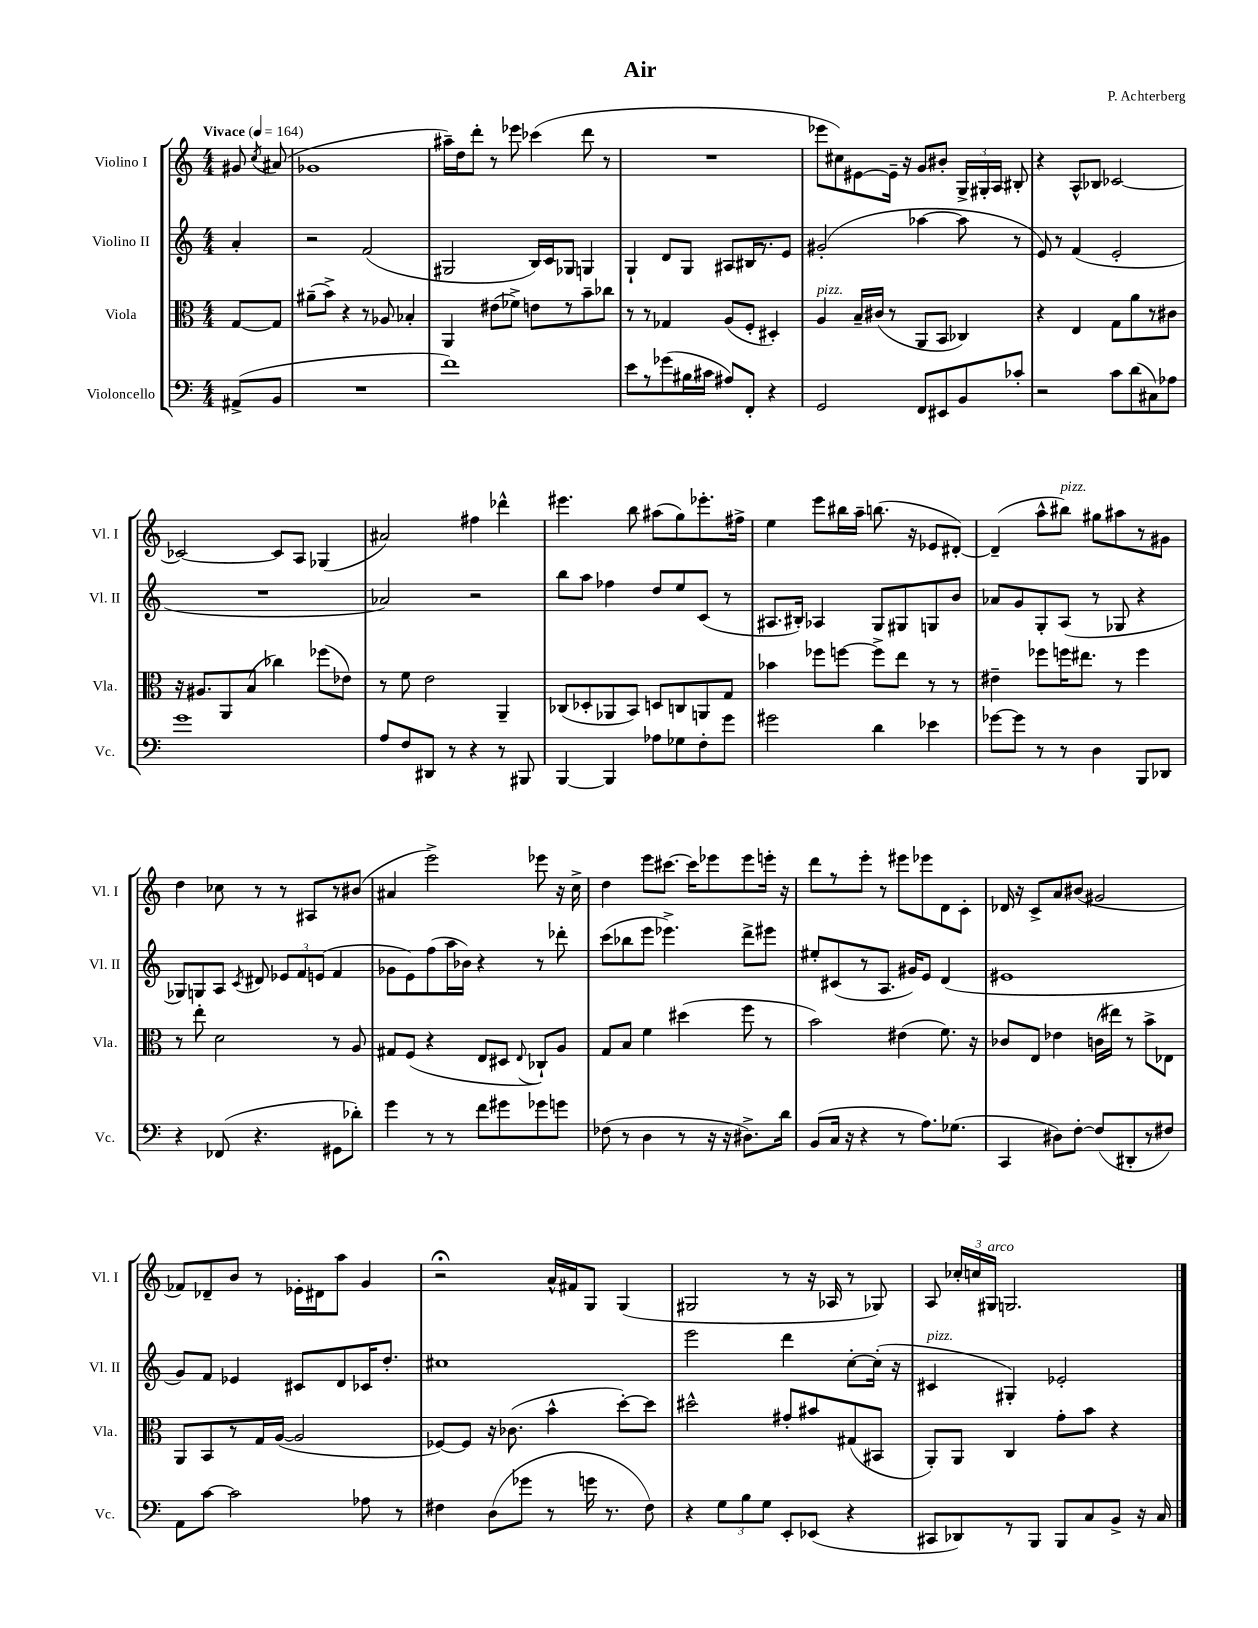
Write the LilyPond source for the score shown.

\header { title = "Air" composer = "P. Achterberg" }
<<
\new StaffGroup <<
\new Staff = "s0" \with { instrumentName = "Violino I" shortInstrumentName = "Vl. I" } {
    \clef treble \key c \major \numericTimeSignature \time 4/4 \partial 4 \tempo "Vivace" 4 = 164
    \autoBeamOff gis'8 \acciaccatura { c''8 } ais'8( |
    ges'1 |
    ais''16[--) d''16 d'''8]-. r8 ees'''8 ces'''4( d'''8 r8 |
    R1 |
    ees'''8[ cis''8) eis'8~ eis'16]-- r16 g'8[ bis'8]-. \tuplet 3/2 { g16[-> gis16-. a16] } bis8-. |
    r4 a8[-^ bes8] ces'2~ |
    ces'2~ ces'8[ a8] ges4( |
    ais'2) fis''4 des'''4-^ |
    eis'''4. b''8 ais''8[( g''8) ees'''8.-. fis''16]-> |
    e''4 e'''8[ bis''16 a''16]-- b''8.( r16 ees'8[ dis'8]~-.) |
    dis'4--( a''8[-^ bis''8]^\markup { \italic "pizz." }) gis''8[ ais''8 r8 gis'8] |
    d''4 ces''8 r8 r8 ais8[ r8 bis'8]( |
    ais'4 e'''2->) ees'''8 r16 c''16-> |
    d''4 e'''8[ cis'''8.]~ cis'''16[ ees'''8 ees'''8 e'''16]-. r16 |
    d'''8[ r8 e'''8]-. r8 eis'''8[ ees'''8 d'8 c'8]-. |
    des'16 r16 c'8[-> a'8 bis'8]( gis'2 |
    fes'8[) des'8-- b'8] r8 ees'16[-. dis'16 a''8] g'4 |
    r2\fermata a'16[-^ fis'16 g8] g4( |
    gis2 r8 r16 aes16 r8 ges8) |
    a8 \tuplet 3/2 { ces''16[-. c''16 gis16]^\markup { \italic "arco" } } g2. \bar "|." |
}
\new Staff = "s1" \with { instrumentName = "Violino II" shortInstrumentName = "Vl. II" } {
    \clef treble \key c \major \numericTimeSignature \time 4/4 \partial 4
    \autoBeamOff a'4-. |
    r2 f'2( |
    gis2 b16[) c'16 ges8] g4 |
    g4-! d'8[ g8] ais8[ bis16 r8. e'8] |
    gis'2-.( aes''4~ aes''8 r8 |
    e'8) r8 f'4( e'2-. |
    R1 |
    aes'2) r2 |
    b''8[ a''8] fes''4 d''8[ e''8 c'8]( r8 |
    ais8.[ bis16]-.) aes4 g8[ gis8 g8 b'8] |
    aes'8[ g'8 g8-. a8]( r8 ges8 r4 |
    ges8[) g8 a8] \acciaccatura { c'8 } dis'8 \tuplet 3/2 { ees'8[ f'8 e'8]( } f'4 |
    ges'8[ e'8) f''8( a''16 bes'16]) r4 r8 des'''8-. |
    c'''8[( bes''8 e'''8] ees'''4.->) d'''8[-> eis'''8] |
    eis''8[-. cis'8( r8 a8.] gis'16[) e'8] d'4( |
    eis'1 |
    g'8[) f'8] ees'4 cis'8[ d'8 ces'16 d''8.]-. |
    cis''1 |
    e'''2 d'''4 c''8[~-. c''16]-.( r16 |
    cis'4^\markup { \italic "pizz." } gis4-.) ees'2-. \bar "|." |
}
\new Staff = "s2" \with { instrumentName = "Viola" shortInstrumentName = "Vla." } {
    \clef alto \key c \major \numericTimeSignature \time 4/4 \partial 4
    \autoBeamOff g8[~ g8] |
    ais'8[--( b'8]->) r4 r8 aes8 bes4-. |
    a,4 eis'8[( fes'8]->) e'8[ r8 b'8-- ces''8] |
    r8 r8 ges4 a8[( f8]-. dis4-.) |
    a4^\markup { \italic "pizz." } b16[-- cis'16]( r8 a,8[ b,8] ces4) |
    r4 e4 g8[ a'8 r8 cis'8] |
    r16 ais8.[ a,8 b8]( ces''4) fes''8[( ees'8]) |
    r8 f'8 e'2 a,4-- |
    ces8[( des8-. aes,8 b,8]) d8[ c8 a,8 g8] |
    bes'4 fes''8[ f''8]~ f''8[-> e''8] r8 r8 |
    eis'4-- fes''8[ f''16 eis''8.] r8 f''4 |
    r8 e''8-. d'2 r8 a8 |
    gis8[ f8]( r4 e8[ dis8] \appoggiatura { e8 } ces8[-!) a8] |
    g8[ b8] f'4 dis''4( f''8 r8 |
    b'2) eis'4( f'8.) r16 |
    ces'8[ e8] ees'4 c'16[( eis''16]) r8 b'8[-> ees8] |
    a,8[ b,8 r8 g16 a16]~( a2 |
    fes8[~) fes8] r16 ces'8.( b'4-^ d''8[~-.) d''8] |
    dis''2-^ gis'8[-. bis'8 gis8( bis,8] |
    a,8[-.) a,8] c4 g'8[-. b'8] r4 \bar "|." |
}
\new Staff = "s3" \with { instrumentName = "Violoncello" shortInstrumentName = "Vc." } {
    \clef bass \key c \major \numericTimeSignature \time 4/4 \partial 4
    \autoBeamOff ais,8[->( b,8] |
    R1 |
    f'1) |
    e'8[ r8 ges'8( bis16 cis'16] ais8[) f,8]-. r4 |
    g,2 f,8[ eis,8 b,8 ces'8]-. |
    r2 c'8[ d'8( cis8) aes8] |
    g'1 |
    a8[ f8 dis,8] r8 r4 r8 bis,,8 |
    b,,4~ b,,4 aes8[ ges8 f8-. g'8] |
    gis'2 d'4 ees'4 |
    ges'8[~ ges'8] r8 r8 d4 b,,8[ des,8] |
    r4 fes,8( r4. gis,8[ des'8]-.) |
    g'4 r8 r8 f'8[ gis'8 ges'8 g'8] |
    fes8( r8 d4 r8 r16 r16 dis8.[->) d'16] |
    b,8[( c16] r16 r4 r8 a8.[) ges8.]( |
    c,4 dis8[) f8]~-. f8[( dis,8-. r8 fis8]) |
    a,8[ c'8]~ c'2 aes8 r8 |
    fis4 d8[( ges'8] r8 g'16 r8. fis8) |
    r4 \tuplet 3/2 { g8[ b8 g8] } e,8[-. ees,8]( r4 |
    cis,8[ des,8) r8 b,,8] b,,8[ c8 b,8]-> r16 c16 \bar "|." |
}
>>
>>
\layout { \context { \Score \remove "Bar_number_engraver" } }
